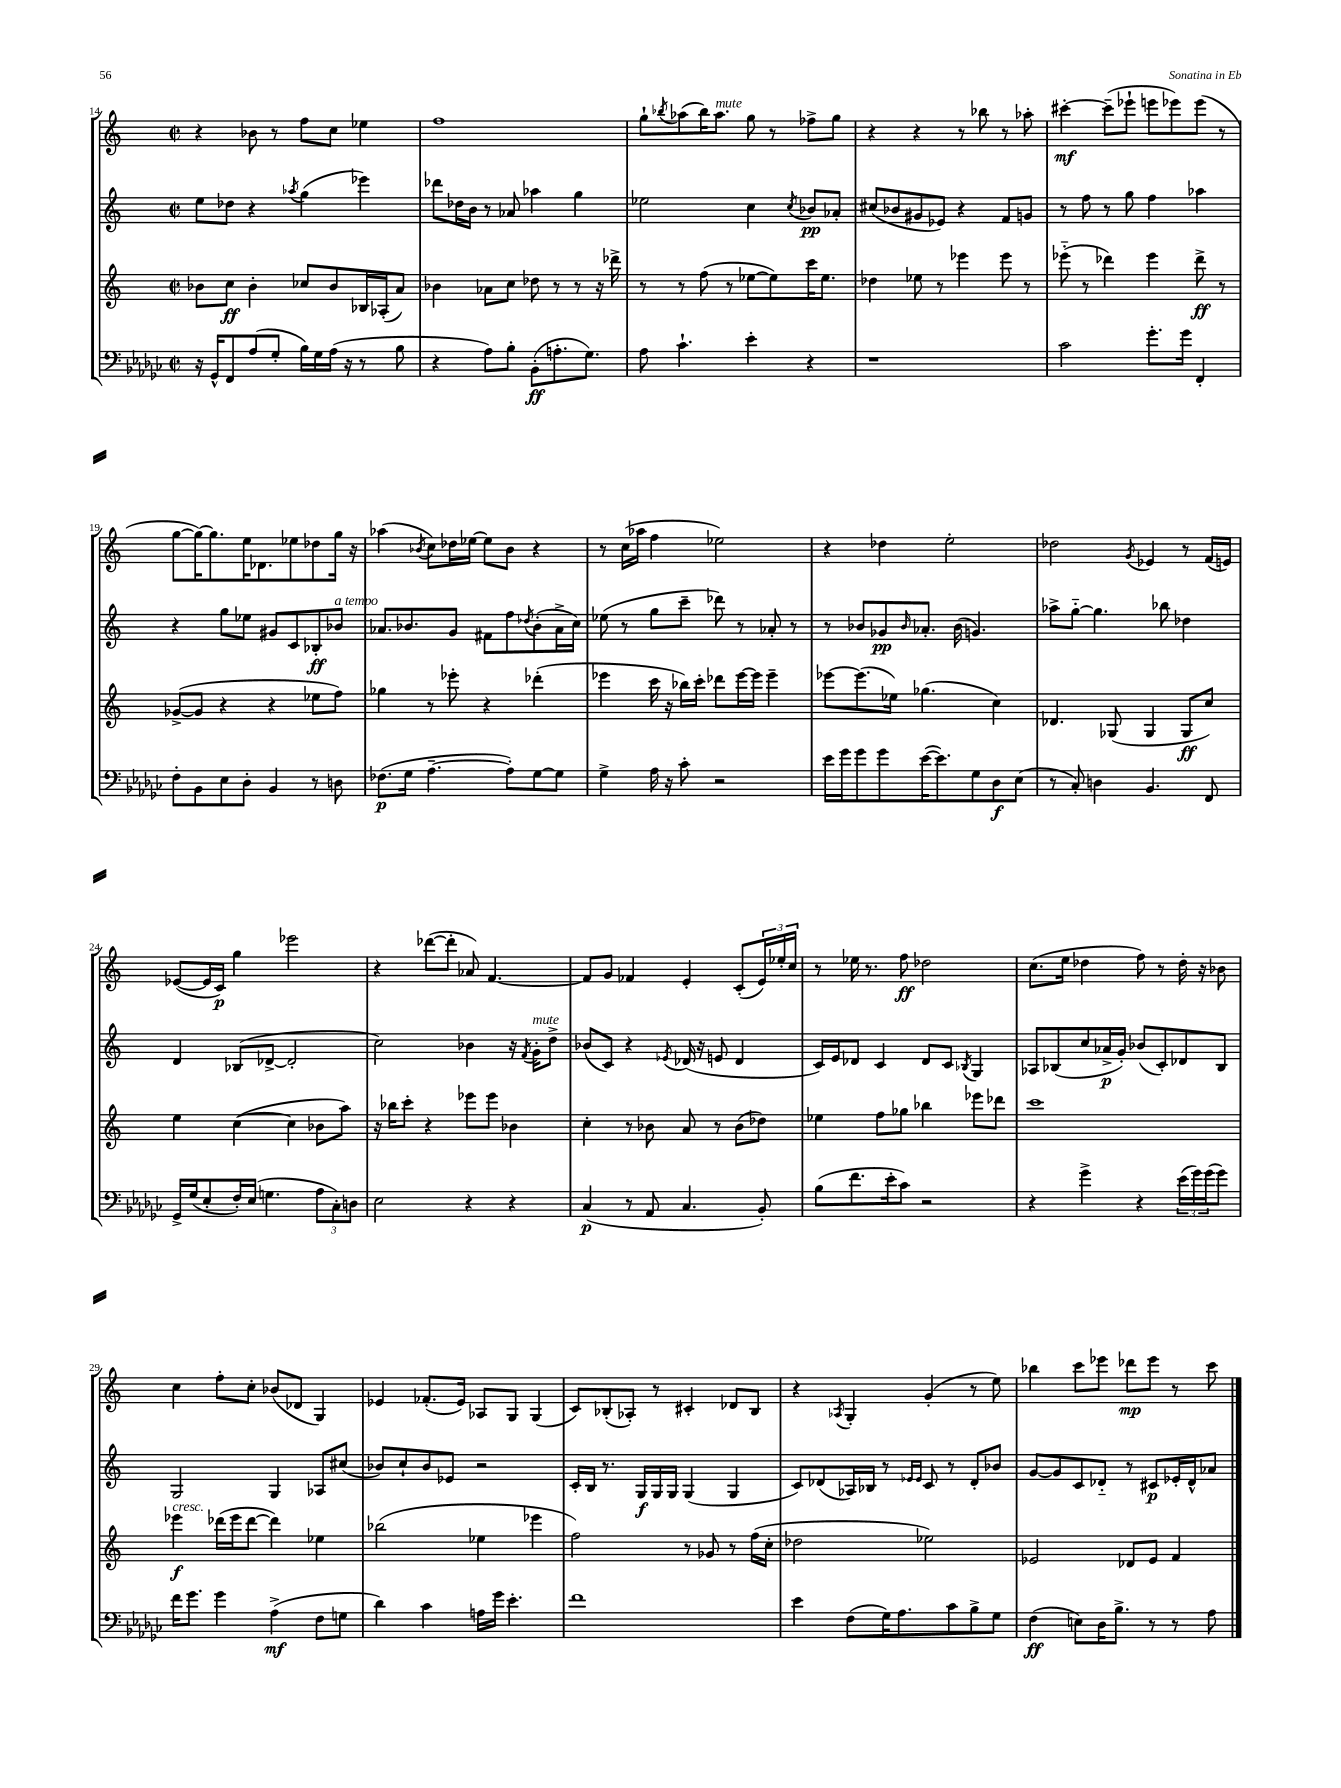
<<
\new StaffGroup <<
\new Staff = "s0" {
    \clef treble \key c \major \defaultTimeSignature \time 2/2
    r4 bes'8 r8 f''8 c''8 ees''4 |
    f''1 |
    g''8-! \acciaccatura { bes''8 } aes''8( bes''16) aes''8.^\markup { \italic "mute" } g''8 r8 fes''8-> g''8 |
    r4 r4 r8 bes''8 r8 aes''8-. |
    cis'''4~-.\mf cis'''8--( ees'''8-! e'''8 ees'''8) ees'''8( r8 |
    g''8~ g''16~) g''8. e''16 des'8. ees''8 des''8 g''16 r16 |
    aes''4( \acciaccatura { bes'8 } c''8) des''16 ees''16~ ees''8 bes'8 r4 |
    r8 c''16( aes''16 f''4 ees''2) |
    r4 des''4 e''2-. |
    des''2 \acciaccatura { g'8 } ees'4 r8 f'16( e'16) |
    ees'8~( ees'16 c'16\p) g''4 ees'''2 |
    r4 des'''8~( des'''8-. aes'8) f'4.~ |
    f'8 g'8 fes'4 e'4-. c'8-.( \tuplet 3/2 { e'16) ees''16-. c''16 } |
    r8 ees''16 r8. f''8\ff des''2 |
    c''8.( e''16 des''4 f''8) r8 des''16-. r16 bes'8 |
    c''4 f''8-. c''8-. bes'8( des'8 g4) |
    ees'4 fes'8.-.( ees'16) aes8 g8 g4( |
    c'8) bes8-.( aes8-.) r8 cis'4-. des'8 bes8 |
    r4 \acciaccatura { aes8 } g4-. g'4-.( r8 e''8) |
    bes''4 c'''8 ees'''8 des'''8\mp ees'''8 r8 c'''8 \bar "|." |
}
\new Staff = "s1" {
    \clef treble \key c \major \defaultTimeSignature \time 2/2
    e''8 des''8 r4 \acciaccatura { aes''8 } g''4( ees'''4) |
    des'''8 des''16 b'16 r8 aes'8 aes''4 g''4 |
    ees''2 c''4 \acciaccatura { c''8 } bes'8\pp aes'8-. |
    cis''8( bes'8 gis'8 ees'8) r4 f'8 g'8 |
    r8 f''8 r8 g''8 f''4 aes''4 |
    r4 g''8 ees''8 gis'8 c'8 bes8-.\ff bes'8^\markup { \italic "a tempo" } |
    aes'8. bes'8. g'8 fis'8 f''8 \acciaccatura { des''8 } bes'8-.( aes'16-> c''16) |
    ees''8( r8 g''8 c'''8-- des'''8) r8 aes'8-. r8 |
    r8 bes'8 ges'8\pp \grace { bes'16 } aes'8.-. bes'16( g'4.) |
    aes''8-> g''8~-_ g''4. bes''8 des''4 |
    d'4 bes8( des'8~-> des'2-. |
    c''2) bes'4 r16 \acciaccatura { f'8 } g'16-.^\markup { \italic "mute" } d''8-> |
    bes'8( c'8) r4 \acciaccatura { ees'8 } des'16( r16 e'8 des'4 |
    c'16) e'16 des'8 c'4 des'8 c'8 \acciaccatura { bes8 } g4 |
    aes8 bes8( c''8 aes'16->\p g'16-.) bes'8( c'8-.) des'8 bes8 |
    g2 g4 aes8 cis''8( |
    bes'8) c''8-! bes'8 ees'8 r2 |
    c'16-. b16 r8. g16\f g16 g16 g4( g4 |
    c'8) des'8( aes16) bes16 r8 \grace { ees'16 ees'16 } c'8 r8 des'8-. bes'8 |
    g'8~ g'8 c'8 des'8-_ r8 cis'8\p ees'16-. des'16-^ aes'8 \bar "|." |
}
\new Staff = "s2" {
    \clef treble \key c \major \defaultTimeSignature \time 2/2
    bes'8 c''8\ff bes'4-. ces''8 bes'8 bes16 aes16-.( a'8) |
    bes'4 aes'8 c''8 des''8 r8 r8 r16 des'''16-> |
    r8 r8 f''8( r8 ees''8~ ees''8) c'''16 ees''8. |
    des''4 ees''8 r8 ees'''4 ees'''8 r8 |
    ees'''8-_( r8 des'''4) ees'''4 des'''8->\ff r8 |
    ges'8~->( ges'8 r4 r4 ees''8 f''8) |
    ges''4 r8 ees'''8-. r4 des'''4-.( |
    ees'''4 c'''16 r16 bes''16) c'''16-. des'''8 ees'''16~ ees'''16 ees'''4-- |
    ees'''8~ ees'''8.( ees''16) ges''4.( c''4) |
    des'4. ges8( ges4 ges8\ff c''8) |
    e''4 c''4~( c''4 bes'8 a''8) |
    r16 bes''16 c'''8-. r4 ees'''8 ees'''8 bes'4 |
    c''4-. r8 bes'8 a'8 r8 bes'8( des''8) |
    ees''4 f''8 ges''8 bes''4 ees'''8 des'''8 |
    c'''1 |
    ees'''4\f^\markup { \italic "cresc." } des'''16( ees'''16 des'''8~ des'''4) ees''4 |
    bes''2( ees''4 ees'''4 |
    f''2) r8 ges'8 r8 f''16( c''16-. |
    des''2 ees''2) |
    ees'2 des'8 ees'8 f'4 \bar "|." |
}
\new Staff = "s3" {
    \clef bass \key ges \major \defaultTimeSignature \time 2/2
    r16 ges,16-^ f,8 aes8( ges8-. bes16) ges16 aes16( r16 r8 bes8 |
    r4 aes8) bes8-. bes,8-.\ff( a8.-. ges8.) |
    aes8 ces'4.-! ees'4-. r4 |
    r1 |
    ces'2 ges'8.-. ges'16 f,4-. |
    f8-. bes,8 ees8 des8-. bes,4 r8 d8 |
    fes8.\p( ges16 aes4.~-- aes8-.) ges8~ ges8 |
    ges4-> aes16 r16 ces'8-. r2 |
    ees'16 ges'16 ges'8 ges'8 ees'16~( ees'8.) ges8 des8\f ees8( |
    r8 ces8-.) d4 bes,4. f,8 |
    ges,16-> ges16( ees8-. f16-.) ees16( g4. \tuplet 3/2 { aes8 ces8-.) d8 } |
    ees2 r4 r4 |
    ces4\p( r8 aes,8 ces4. bes,8-.) |
    bes8( f'8. ees'16-. ces'8) r2 |
    r4 ges'4-> r4 \tuplet 3/2 { ees'16( ges'16) ges'16( } ges'8) |
    f'16 ges'8. ges'4 aes4->\mf( f8 g8 |
    des'4) ces'4 a16 ges'16 ees'4.-. |
    f'1 |
    ees'4 f8( ges16) aes8. ces'8 bes8-> ges8 |
    f4\ff( e8) des16 bes8.-> r8 r8 aes8 \bar "|." |
}
>>
>>
\layout { \context { \Score currentBarNumber = #14 } }
